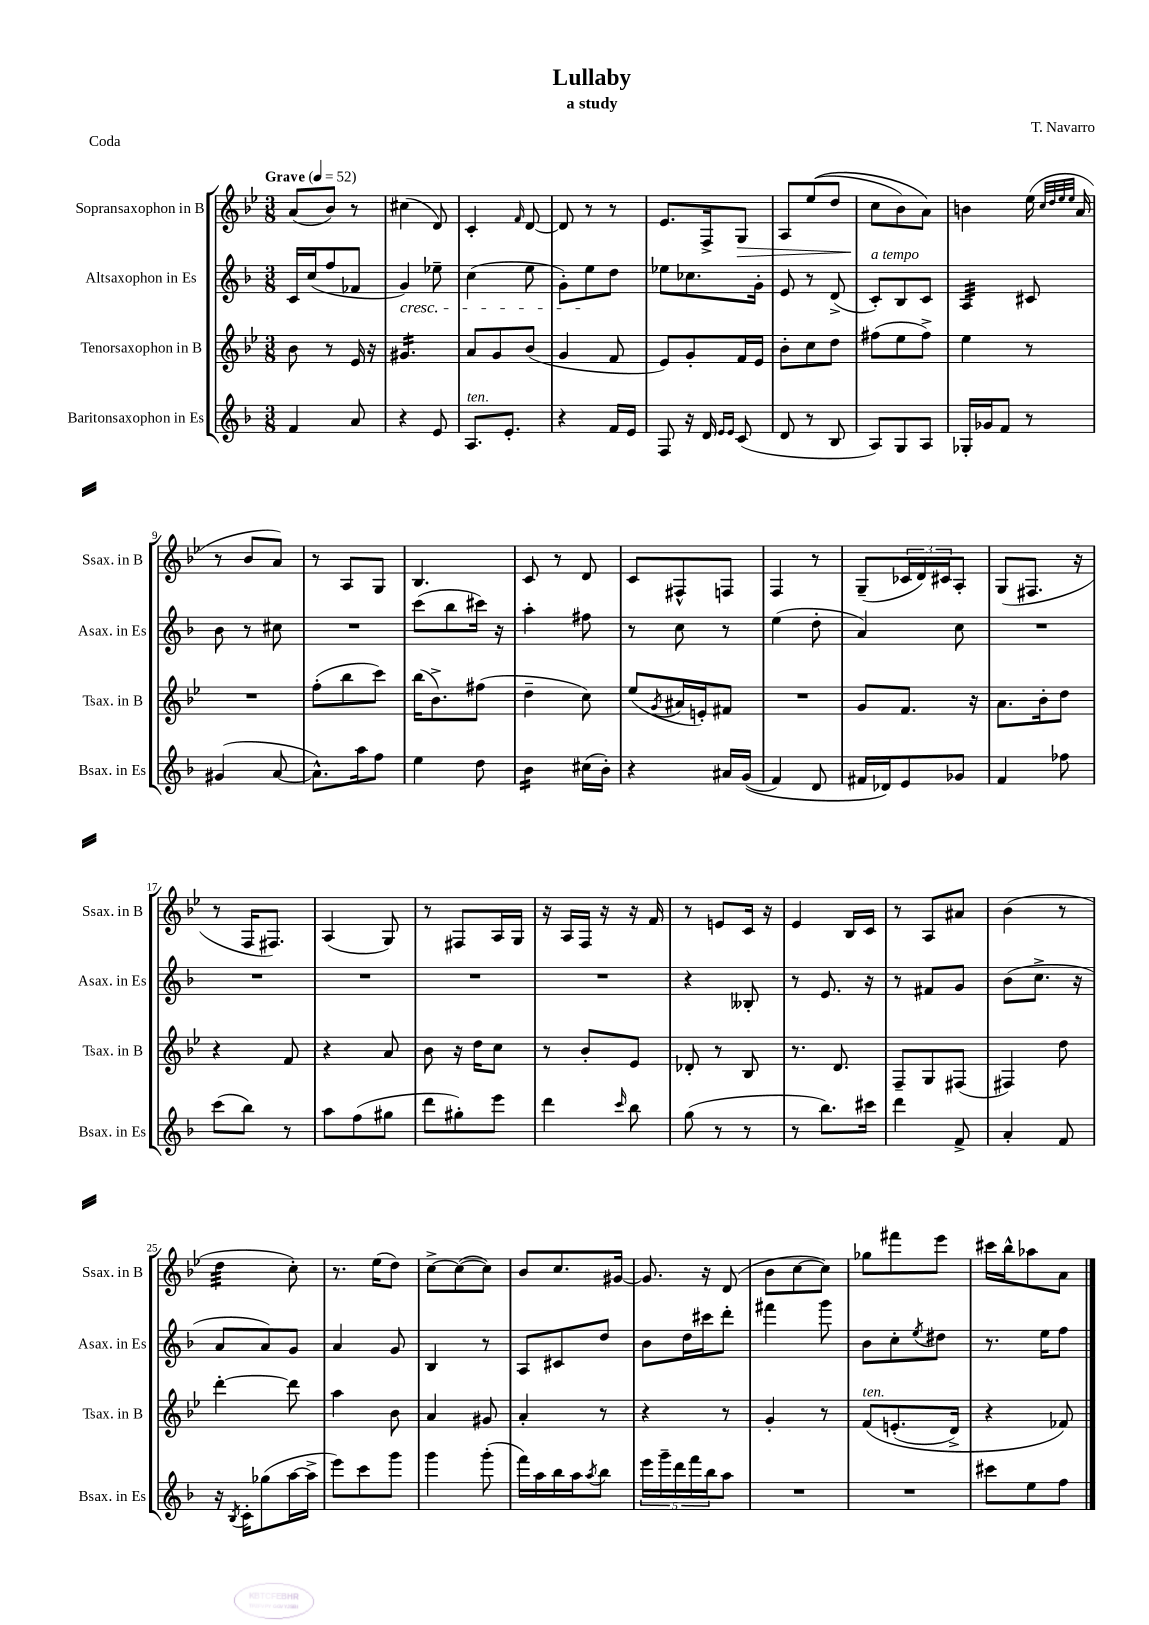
\header { title = "Lullaby" composer = "T. Navarro" subtitle = "a study" piece = "Coda" }
<<
\new StaffGroup <<
\new Staff = "s0" \with { instrumentName = "Sopransaxophon in B" shortInstrumentName = "Ssax. in B" } {
    \clef treble \key bes \major \numericTimeSignature \time 3/8 \tempo "Grave" 4 = 52
    a'8( bes'8) r8 |
    cis''4( d'8) |
    c'4-. \grace { f'16 } d'8~ |
    d'8 r8 r8 |
    ees'8. f16-> g8\> |
    a8 ees''8(\( d''8 |
    c''8\! bes'8) a'8\) |
    b'4 ees''16( \grace { c''32 d''32 ees''32 ees''32 } a'16 |
    r8 bes'8 a'8) |
    r8 a8 g8 |
    bes4. |
    c'8 r8 d'8 |
    c'8 fis8-^ f8 |
    f4 r8 |
    g8--( \tuplet 3/2 { ces'16 d'16) cis'16 } a8-. |
    g8( fis8. r16 |
    r8 f16 fis8.) |
    a4( g8) |
    r8 fis8 a16 g16 |
    r16 a16 f16 r16 r16 f'16 |
    r8 e'8 c'16 r16 |
    ees'4 bes16 c'16 |
    r8 a8 ais'8 |
    bes'4( r8 |
    d''4:32 c''8-.) |
    r8. ees''16( d''8) |
    c''8~-> c''8~( c''8) |
    bes'8 c''8. gis'16~ |
    gis'8. r16 d'8( |
    bes'8 c''8~ c''8) |
    ges''8 fis'''8 ees'''8 |
    cis'''16 bes''16-^ aes''8 a'8 \bar "|." |
}
\new Staff = "s1" \with { instrumentName = "Altsaxophon in Es" shortInstrumentName = "Asax. in Es" } {
    \clef treble \key f \major \numericTimeSignature \time 3/8
    c'16 c''16( f''8 fes'8 |
    g'4\cresc) ees''8-- |
    c''4( e''8 |
    g'8-.) e''8\! d''8 |
    ees''8 ces''8. g'16-. |
    e'8 r8 d'8->( |
    c'8-.^\markup { \italic "a tempo" }) bes8 c'8 |
    a4:32 cis'8 |
    bes'8 r8 cis''8 |
    R4. |
    c'''8( bes''8 cis'''16) r16 |
    a''4-. fis''8 |
    r8 c''8 r8 |
    e''4( d''8-. |
    a'4) c''8 |
    R4. |
    R4. |
    R4. |
    R4. |
    R4. |
    r4 beses8-. |
    r8 e'8. r16 |
    r8 fis'8 g'8 |
    bes'8( c''8.-> r16 |
    a'8 a'8) g'8 |
    a'4 g'8 |
    bes4 r8 |
    a8 cis'8 d''8 |
    bes'8 d''16 cis'''16 d'''8-. |
    fis'''4 g'''8 |
    bes'8 c''8-. \acciaccatura { e''8 } dis''8 |
    r8. e''16 f''8 \bar "|." |
}
\new Staff = "s2" \with { instrumentName = "Tenorsaxophon in B" shortInstrumentName = "Tsax. in B" } {
    \clef treble \key bes \major \numericTimeSignature \time 3/8
    bes'8 r8 ees'16 r16 |
    gis'4.:16 |
    a'8 g'8 bes'8( |
    g'4 f'8 |
    ees'8) g'8-. f'16 ees'16 |
    bes'8-. c''8 d''8 |
    fis''8( ees''8 fis''8->) |
    ees''4 r8 |
    R4. |
    f''8-.( bes''8 c'''8) |
    bes''16( bes'8.->) fis''8( |
    d''4-- c''8) |
    ees''8( \acciaccatura { g'8 } ais'16 e'16-.) fis'8 |
    R4. |
    g'8 f'8. r16 |
    a'8. bes'16-. d''8 |
    r4 f'8 |
    r4 a'8 |
    bes'8 r16 d''16 c''8 |
    r8 bes'8-. ees'8 |
    des'8-. r8 bes8 |
    r8. d'8. |
    f8-- g8 fis8( |
    fis4) d''8 |
    d'''4~-. d'''8 |
    a''4 bes'8 |
    a'4 gis'8 |
    a'4-. r8 |
    r4 r8 |
    g'4-. r8 |
    f'8^\markup { \italic "ten." }\( e'8.-.( d'16->) |
    r4 fes'8\) \bar "|." |
}
\new Staff = "s3" \with { instrumentName = "Baritonsaxophon in Es" shortInstrumentName = "Bsax. in Es" } {
    \clef treble \key f \major \numericTimeSignature \time 3/8
    f'4 a'8 |
    r4 e'8 |
    a8.^\markup { \italic "ten." } e'8.-. |
    r4 f'16 e'16 |
    f8 r16 d'16 \grace { e'16 e'16 } c'8( |
    d'8 r8 bes8 |
    a8) g8 a8 |
    ges16-. ges'16 f'8 r8 |
    gis'4( a'8~ |
    a'8.-^) a''16 f''8 |
    e''4 d''8 |
    bes'4:16 cis''16( bes'16-.) |
    r4 ais'16 g'16(\( |
    f'4) d'8 |
    fis'16 des'16\) e'8 ges'8 |
    f'4 fes''8 |
    c'''8( bes''8) r8 |
    a''8 f''8( gis''8 |
    d'''8 gis''8-.) e'''8 |
    d'''4 \grace { c'''16 } bes''8 |
    g''8( r8 r8 |
    r8 bes''8.) cis'''16 |
    d'''4 f'8-> |
    a'4-. f'8 |
    r16 \acciaccatura { bes8 } c'16-. ges''8( a''16~ a''16-> |
    e'''8) c'''8 g'''8 |
    g'''4 g'''8-.( |
    f'''16) a''16 bes''16 a''16 \acciaccatura { a''8 } bes''8 |
    \tuplet 5/4 { e'''16 g'''16-- d'''16 f'''16 bes''16 } a''8 |
    R4. |
    R4. |
    cis'''8 e''8 f''8 \bar "|." |
}
>>
>>
